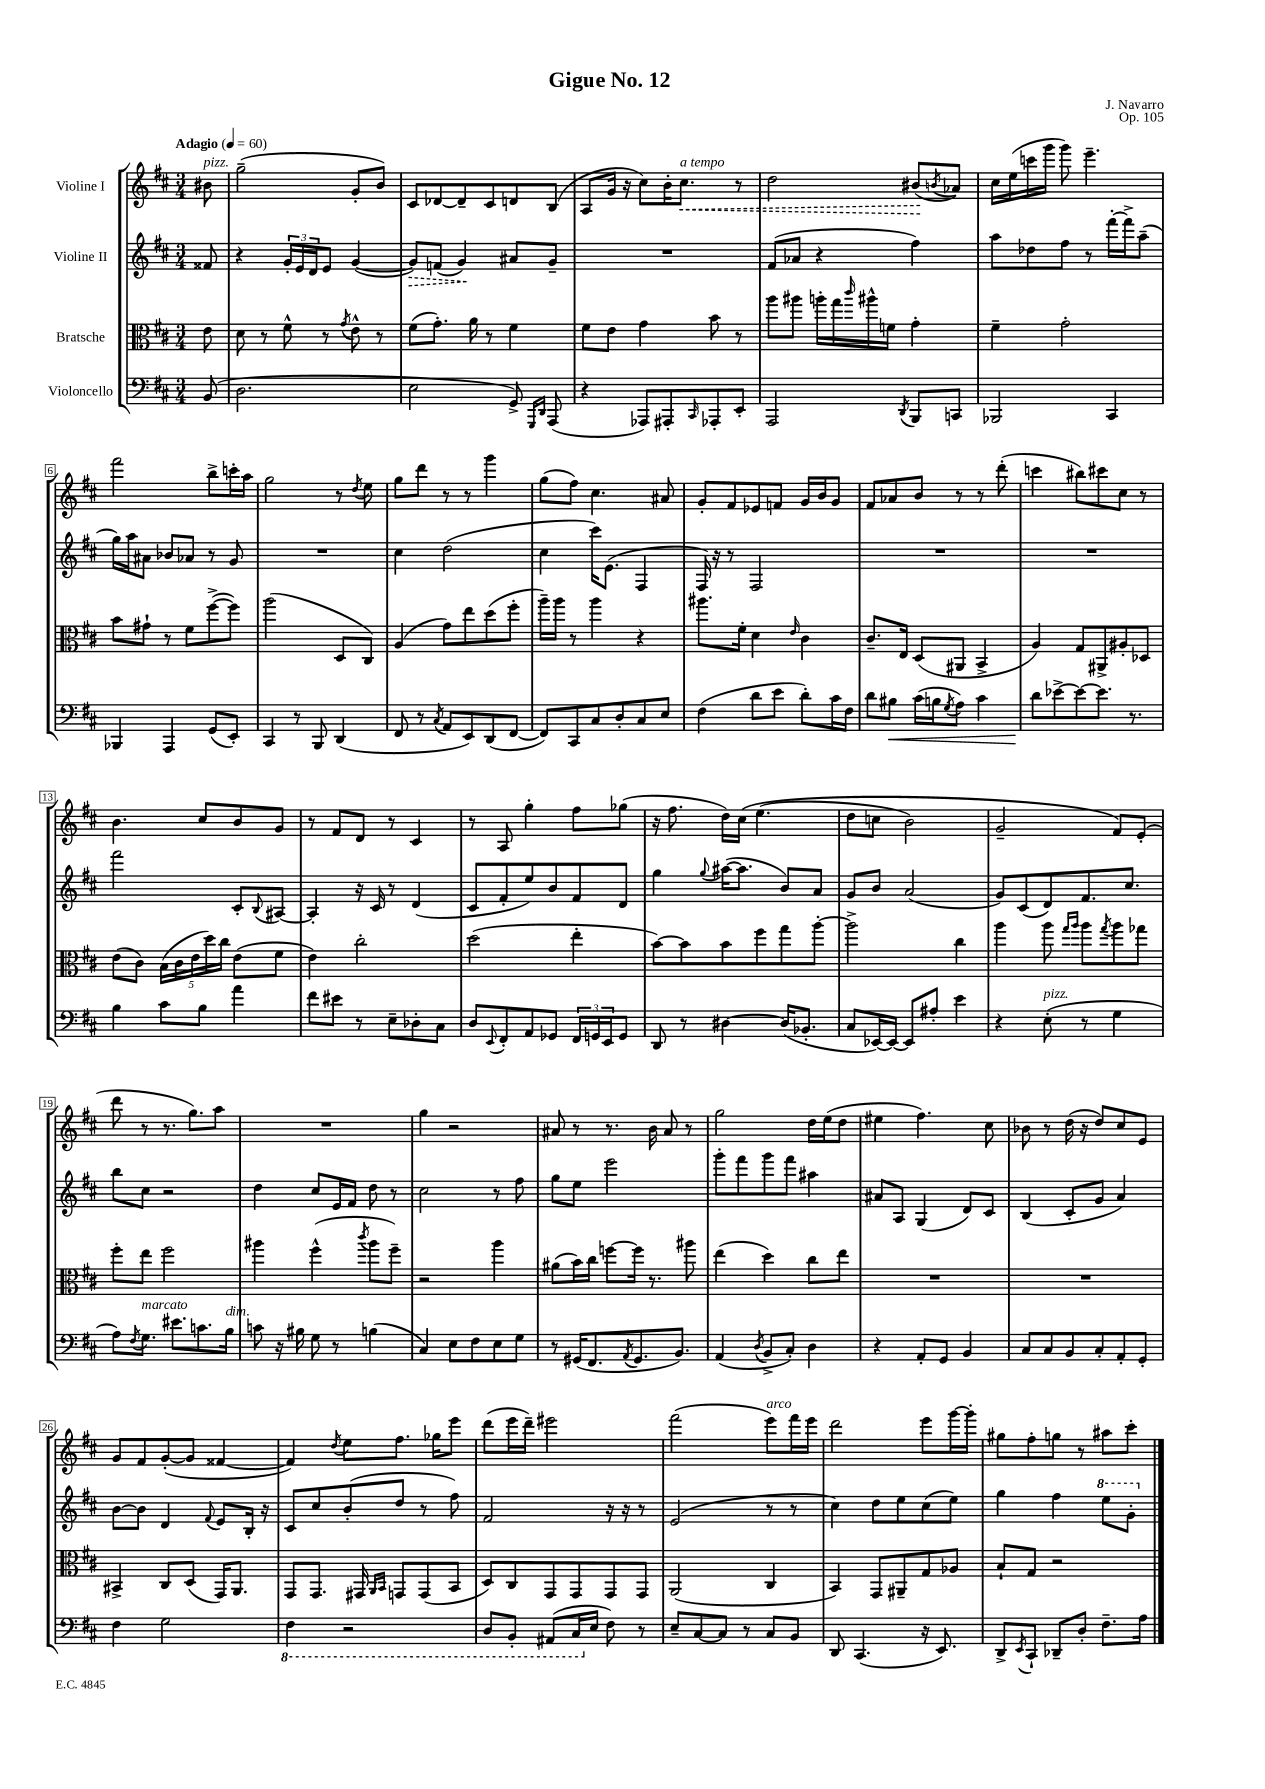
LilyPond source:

\header { title = "Gigue No. 12" composer = "J. Navarro" opus = "Op. 105" }
<<
\new StaffGroup <<
\new Staff = "s0" \with { instrumentName = "Violine I" } {
    \clef treble \key d \major \numericTimeSignature \time 3/4 \partial 8 \tempo "Adagio" 4 = 60
    bis'8^\markup { \italic "pizz." } |
    g''2--( g'8-. b'8) |
    cis'8 des'8~ des'8-- cis'8 d'8 b8( |
    a8 g'16 r16 cis''8) b'16-. \once \override Hairpin.style = #'dashed-line cis''8.\<^\markup { \italic "a tempo" } r8 |
    d''2 bis'8\!( \acciaccatura { b'8 } aes'8) |
    cis''16 e''16( c'''16 g'''16 g'''8) e'''4.-- |
    fis'''2 b''8-> c'''16-. a''16 |
    g''2 r8 \acciaccatura { d''8 } e''8 |
    g''8 d'''8 r8 r8 g'''4 |
    g''8( fis''8) cis''4. ais'8 |
    g'8-. fis'8 ees'8 f'8 g'16 b'16 g'8 |
    fis'8 aes'8 b'8 r8 r8 d'''8-.( |
    c'''4 bis''8) cis'''8 cis''8 r8 |
    b'4. cis''8 b'8 g'8 |
    r8 fis'8 d'8 r8 cis'4 |
    r8 a8 g''4-. fis''8 ges''8( |
    r16 fis''8. d''16) cis''16\( e''4.( |
    d''8 c''8 b'2) |
    g'2-- fis'8\) e'8-.( |
    d'''8 r8 r8. g''8.) a''8 |
    R2. |
    g''4 r2 |
    ais'8 r8 r8. b'16 ais'8 r8 |
    g''2 d''16 e''16( d''8 |
    eis''4 fis''4.) cis''8 |
    bes'8 r8 d''16( r16 d''8) cis''8 e'8 |
    g'8 fis'8 g'8~-.( g'8 fisis'4~ |
    fisis'4) \acciaccatura { d''8 } e''8 fis''8. ges''16 e'''8 |
    d'''8( e'''16 d'''16--) eis'''2 |
    fis'''2( e'''8^\markup { \italic "arco" }) fis'''16 e'''16 |
    d'''2 e'''8 g'''16~ g'''16-. |
    gis''8 fis''8-. g''8 r8 ais''8 cis'''8-. \bar "|." |
}
\new Staff = "s1" \with { instrumentName = "Violine II" } {
    \clef treble \key d \major \numericTimeSignature \time 3/4 \partial 8
    fisis'8 |
    r4 \tuplet 3/2 { g'16-. e'16 d'16 } e'8 g'4~( |
    \once \override Hairpin.style = #'dashed-line g'8\>) f'8( g'4\!) ais'8 g'8-- |
    R2. |
    fis'8( aes'8 r4 fis''4) |
    a''8 des''8 fis''8 r8 fis'''16~-. fis'''16-> a''8--( |
    g''16) a''16 ais'8 bes'8 aes'8 r8 g'8 |
    R2. |
    cis''4 d''2( |
    cis''4 cis'''16) e'8.( fis4 |
    fis16) r16 r8 fis2 |
    R2. |
    R2. |
    fis'''2 cis'8-. \appoggiatura { b8 } ais8~ |
    ais4-. r16 cis'16 r8 d'4( |
    cis'8 fis'8-. e''8) b'8 fis'8 d'8 |
    g''4 \appoggiatura { g''8 } ais''16~( ais''8. b'8) a'8 |
    g'8 b'8 a'2( |
    g'8) cis'8( d'8) fis'8. cis''8. |
    b''8 cis''8 r2 |
    d''4 cis''8 e'16 fis'16 d''8 r8 |
    cis''2 r8 fis''8 |
    g''8 e''8 e'''2 |
    g'''8-. fis'''8 g'''8 fis'''8 ais''4 |
    ais'8 a8 g4( d'8) cis'8 |
    b4( cis'8-. g'8 a'4) |
    b'8~ b'8 d'4 \appoggiatura { fis'8 } e'8 b16-. r16 |
    cis'8 cis''8 b'8-.( d''8 r8 fis''8) |
    fis'2 r16 r16 r8 |
    e'2( r8 r8 |
    cis''4) d''8 e''8 cis''8( e''8) |
    g''4 fis''4 \ottava #1 e'''8 g''8-. \ottava #0 \bar "|." |
}
\new Staff = "s2" \with { instrumentName = "Bratsche" } {
    \clef alto \key d \major \numericTimeSignature \time 3/4 \partial 8
    e'8 |
    d'8 r8 fis'8-^ r8 \acciaccatura { g'8 } e'8-^ r8 |
    fis'8( g'8.-.) a'16 r8 fis'4 |
    fis'8 e'8 g'4 b'8 r8 |
    a''8 ais''8 a''16-. g''16 \grace { cis'''16 } ais''16-^ f'16 g'4-. |
    fis'4-- g'2-. |
    b'8 gis'8-! r8 fis'8 fis''8~->( fis''8) |
    a''2( d8 cis8) |
    a4( g'8) e''8 d''8( fis''8-. |
    a''16--) a''16 r8 a''4 r4 |
    ais''8. fis'16-. d'4 \grace { e'16 } cis'4 |
    cis'8.-- e16 d8( ais,8 b,4-> |
    a4) g8 ais,8-> ais8-. des8 |
    e'8( cis'8) \tuplet 5/4 { b16( cis'16 e'16 d''16) cis''16 } e'8( fis'8 |
    e'4) cis''2-. |
    d''2( e''4-. |
    b'8~) b'8 b'8 fis''8 g''8 a''8~-. |
    a''2-> cis''4 |
    a''4 a''8 \grace { g''16 a''16 } a''8 \acciaccatura { g''8 } a''8 ges''8 |
    fis''8-. e''8 fis''2 |
    ais''4 fis''4-^( \acciaccatura { cis'''8 } ais''8 fis''8--) |
    r2 a''4 |
    ais'8( b'16) cis''16 f''8~ f''16 r8. ais''8 |
    e''4( d''4) cis''8 e''8 |
    R2. |
    R2. |
    bis,4-> cis8 d8( g,16) a,8. |
    g,8 g,8. gis,16 \grace { a,16 b,16 } g,8 g,8( b,8 |
    d8) cis8 g,8 g,8 g,8 g,8 |
    a,2( cis4 |
    b,4) g,8 ais,8-- g8 aes8 |
    b8-! g8 r2 \bar "|." |
}
\new Staff = "s3" \with { instrumentName = "Violoncello" } {
    \clef bass \key d \major \numericTimeSignature \time 3/4 \partial 8
    b,8( |
    d2. |
    e2 g,8->) \grace { g,,16 d,16 } a,,8( |
    r4 aes,,8) ais,,8-. \grace { cis,16 } aes,,8-. e,8-. |
    a,,2 \acciaccatura { d,8 } b,,8 c,8 |
    bes,,2 cis,4 |
    bes,,4 a,,4 g,8( e,8-.) |
    cis,4 r8 b,,8 d,4( |
    fis,8 r8 \acciaccatura { cis8 } a,8 e,8) d,8( fis,8~ |
    fis,8) cis,8 cis8 d8-. cis8 e8 |
    fis4( d'8 e'8 d'8-.) cis'16 fis16 |
    d'8 bis8\< cis'16( b16 \acciaccatura { g8 } a8) cis'4 |
    d'8\! ees'8~-> ees'8~ ees'8. r8. |
    b4 cis'8 b8 a'4 |
    fis'8 eis'8 r8 e8-- des8-. cis8 |
    d8 \appoggiatura { e,8 } fis,8-. a,8 ges,8 \tuplet 3/2 { fis,16 g,16 e,16 } g,8 |
    d,8 r8 dis4~ dis16( bes,8.-. |
    cis8 ees,16~) ees,16~ ees,8 ais8-. e'4 |
    r4 e8-.^\markup { \italic "pizz." }( r8 g4 |
    a8) \acciaccatura { fis8 } g8.^\markup { \italic "marcato" } eis'8. c'8. b16^\markup { \italic "dim." } |
    c'8 r16 bis16 g8 r8 b4( |
    cis4) e8 fis8 e8 g8 |
    r8 gis,16( fis,8. \acciaccatura { a,8 } gis,8. b,8.) |
    a,4( \acciaccatura { d8 } b,8-> cis8-.) d4 |
    r4 a,8-. g,8 b,4 |
    cis8 cis8 b,8 cis8-. a,8-. g,8-. |
    fis4 g2 |
    \ottava #-1 fis,4 r2 |
    d,8 b,,8-. ais,,8( cis,16 \ottava #0 e16 fis8) r8 |
    e8-- cis8~ cis8 r8 cis8 b,8 |
    d,8 cis,4.( r16 e,8.) |
    d,8-> \acciaccatura { e,8 } cis,8-! des,8-- d8-. fis8.-- a16 \bar "|." |
}
>>
>>
\layout { \context { \Score \override BarNumber.stencil = #(make-stencil-boxer 0.1 0.3 ly:text-interface::print) } }
